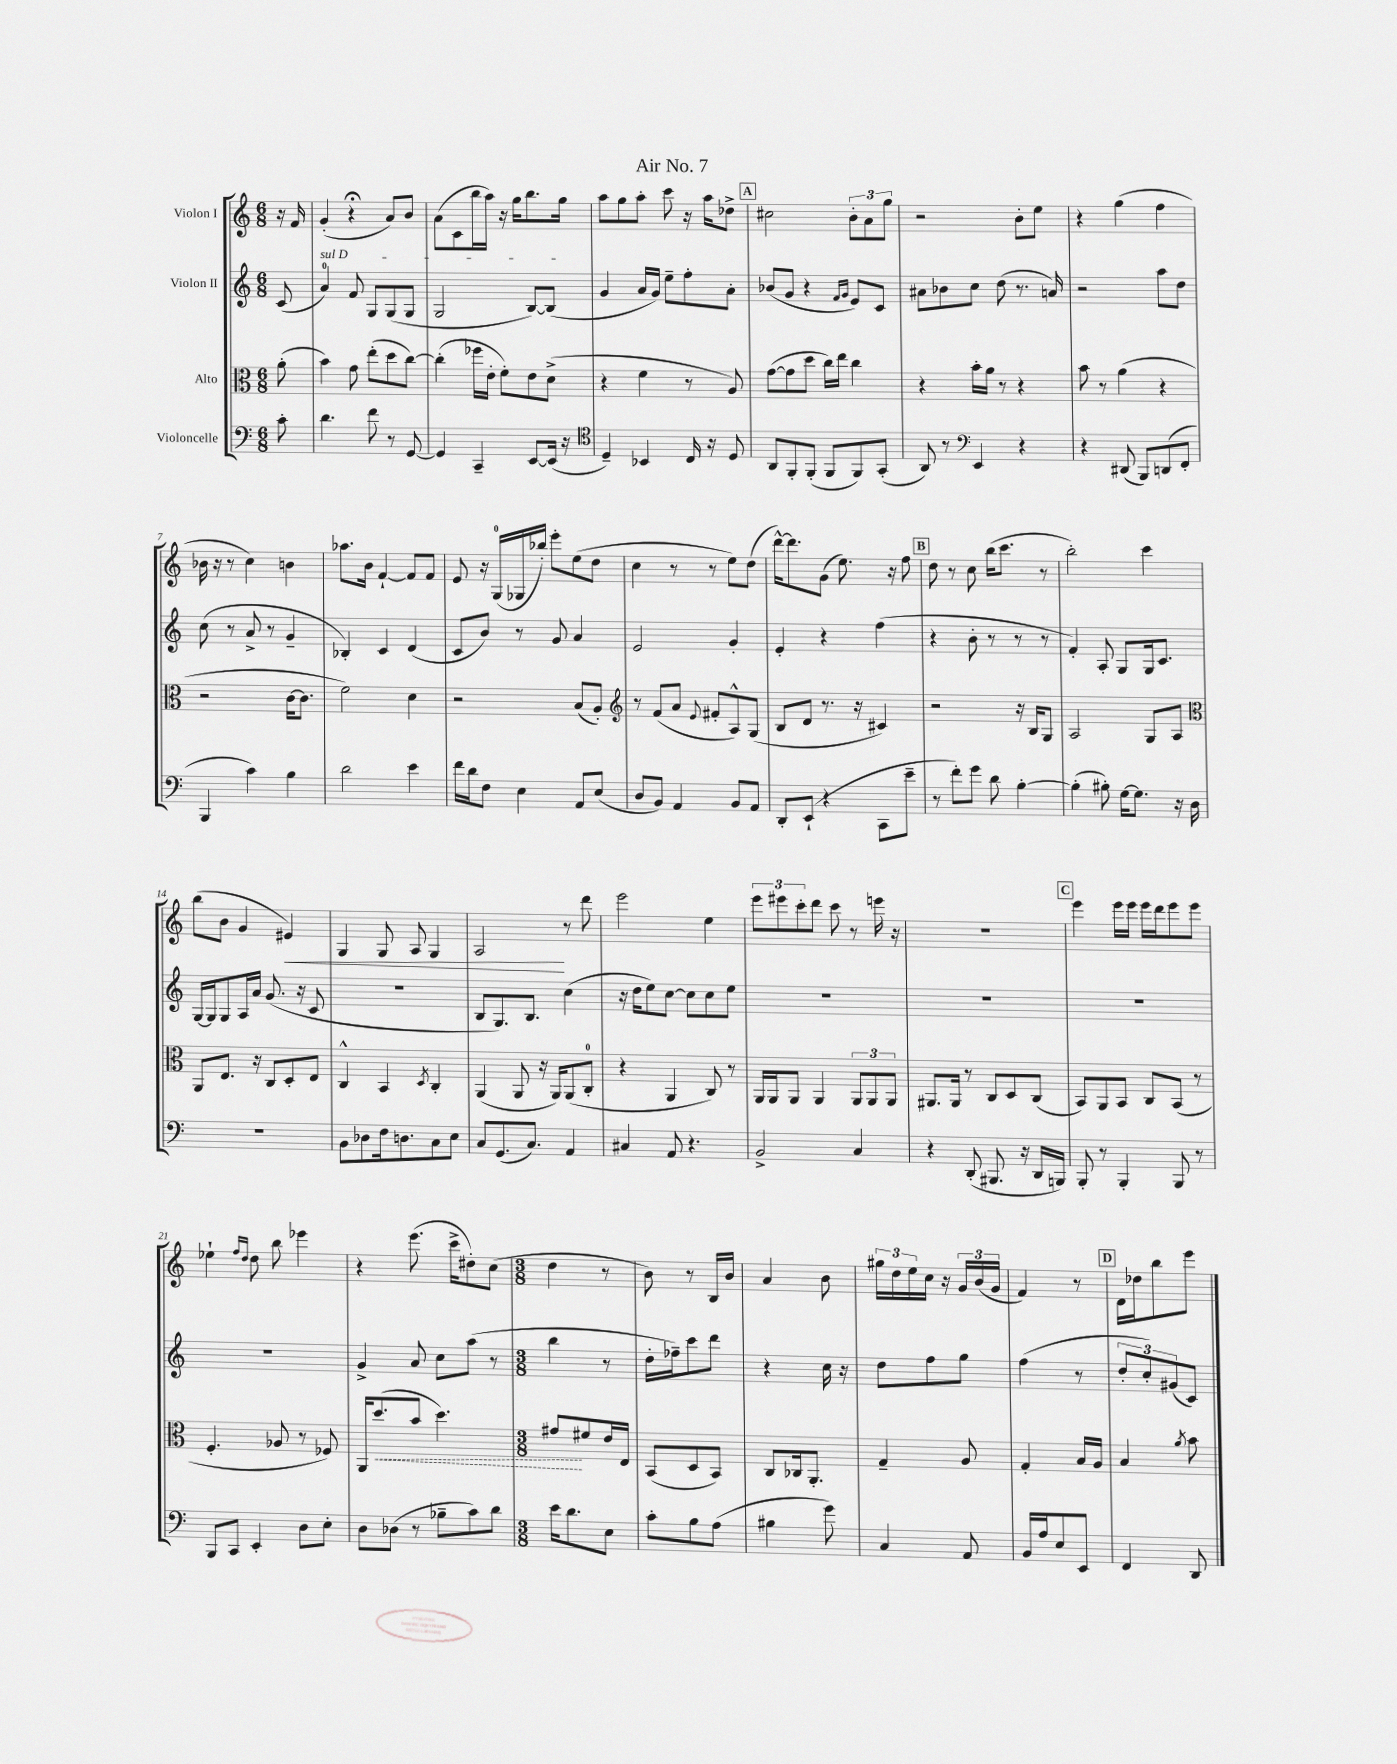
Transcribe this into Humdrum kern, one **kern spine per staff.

**kern	**kern	**dynam	**kern	**kern	**dynam
*part4	*part3	*part3	*part2	*part1	*part1
*staff4	*staff3	*staff3	*staff2	*staff1	*staff1
*I"Violoncelle	*I"Alto	*	*I"Violon II	*I"Violon I	*
*clefF4	*clefC3	*	*clefG2	*clefG2	*
*k[]	*k[]	*	*k[]	*k[]	*
*M6/8	*M6/8	*	*M6/8	*M6/8	*
=	=	=	=	=	=
8c'\	(8a'\	.	(8c/	16r	.
.	.	.	.	16f/	.
=1	=1	=1	=1	=1	=1
!	!	!	!LO:TX:a:i:t=sul D	!	!
4.d\	4b\)	.	4a/)	(4g'/	.
.	8g\	.	8f/	4r;<	.
8f\	(8ee'\L	.	8G/L	.	.
8r	8dd\	.	(8G/	8a/L)	.
[8GG/	[8cc\J)	.	8G/J	8b/J	.
=2	=2	=2	=2	=2	=2
4GG/]	(4cc'\]	.	2G/	(8a\L	.
.	.	.	.	8c\	.
4CC~/	16ff-X\LL	.	.	16bb\L	.
.	16e'\JJ	.	.	16aa\JJ)	.
.	8f'\L)	.	.	16r	.
.	.	.	.	16gg\KL	.
[8EE/L	8e\	.	[8B/L)	8.bb\	.
(16EE/Jk]	(8d^\J	.	(8B/J]	.	.
16r	.	.	.	16gg\Jk	.
=3	=3	=3	=3	=3	=3
*clefC4	*	*	*	*	*
4D~/)	4r	.	4g/	8aa\L	.
.	.	.	.	8gg\	.
4BB-X/	4f\	.	16a/LL	8aa'\J	.
.	.	.	16g/JJ)	.	.
.	.	.	8ee~\L	8ccc\	.
16C/	8r	.	8ff'\	16r	.
16r	.	.	.	16aa\KL	.
8D/	8A/)	.	8a'\J	8dd-X^\J	.
!!LO:REH:place=s1:t=A
=4	=4	=4	=4	=4	=4
8AA/L	([8g\L	.	(8b-X/L	2cc#X\	.
8FF'/	8g\]	.	8g/J	.	.
(8FF'/J	8dd\J	.	4r	.	.
8FF/L	16cc\LL)	.	.	.	.
.	16ee\JJ	.	.	.	.
.	.	.	16qqf/LL	.	.
.	.	.	16qqg/JJ	.	.
8FF/)	4cc\	.	8e/L)	12b'\L	.
.	.	.	.	12a\	.
(8GG'/J	.	.	8c/J	.	.
.	.	.	.	12gg\J	.
=5	=5	=5	=5	=5	=5
8AA/)	4r	.	8a#X\L	2r	.
8r	.	.	8b-X\	.	.
*clefF4	*	*	*	*	*
4EE/	16b'\LL	.	8cc\J	.	.
.	16a\JJ	.	.	.	.
.	8r	.	(8dd\	.	.
4r	4r	.	8.r	8b'\L	.
.	.	.	.	8ee\J	.
.	.	.	16an/)	.	.
=6	=6	=6	=6	=6	=6
4r	8b\	.	2r	4r	.
.	8r	.	.	.	.
(8DD#X/	(4a\	.	.	(4gg\	.
8BBB/L)	.	.	.	.	.
(8DDn/	4r	.	8aa\L	4ff\	.
8FF'/J	.	.	8dd\J	.	.
!!LO:LB:g=z
=7	=7	=7	=7	=7	=7
4BBB/	2r	.	(8cc\	16b-X\	.
.	.	.	.	16r	.
.	.	.	8r	8r	.
4c\)	.	.	8a^/	4cc\)	.
.	.	.	8r	.	.
4B\	[16c\KL	.	4g~/	4bn\	.
.	8.c\J]	.	.	.	.
=8	=8	=8	=8	=8	=8
2d\	2f\)	.	4B-X'/)	8.aa-X\L	.
.	.	.	.	16b\Jk	.
.	.	.	4c/	[4f`/	.
4e\	4d\	.	(4d/	8f/L]	.
.	.	.	.	8f/J	.
=9	=9	=9	=9	=9	=9
16f\LL	2r	.	8c/L	8e/	.
16d\J	.	.	.	.	.
8F\J	.	.	8b/J)	16r	.
.	.	.	.	(16G/LL	.
4E\	.	.	8r	16G-X/	.
.	.	.	.	16bb-X'/JJ)	.
.	.	.	8g/	8eee'\L	.
8AA/L	(8B/L	.	4a/	(8ee\	.
(8E/J	8A'/J)	.	.	8dd\J	.
=10	=10	=10	=10	=10	=10
*	*clefG2	*	*	*	*
8D/L	8r	.	2e/	4cc\	.
8BB/J)	(8f/L	.	.	.	.
4AA/	8a/J	.	.	8r	.
.	8qqe/	.	.	.	.
.	8f#X'/L	.	.	8r	.
8BB/L	8A^^/)	.	4g'/	8ee\L)	.
8AA/J	(8G/J	.	.	(8dd\J	.
=11	=11	=11	=11	=11	=11
8DD'/L	8B/L	.	4e'/	[16ddd^^\KL)	.
.	.	.	.	8.ddd\]	.
(8EE`/J	8d/J	.	.	.	.
4r	8.r	.	4r	(8g\J	.
.	.	.	.	8.ee\)	.
.	16r	.	.	.	.
8CC\L	4c#X/)	.	(4ff\	.	.
.	.	.	.	16r	.
8e~\J	.	.	.	8ff\	.
!!LO:REH:place=s1:t=B
=12	=12	=12	=12	=12	=12
8r	2r	.	4r	8dd\	.
8f'\L)	.	.	.	8r	.
8g\J	.	.	8b'\	8cc\	.
8d\	.	.	8r	(16bb\KL	.
.	.	.	.	8.ccc\J	.
[4B'\	16r	.	8r	.	.
.	16B/KL	.	.	.	.
.	8G/J	.	8r	8r	.
=13	=13	=13	=13	=13	=13
(4B'\]	2A/	.	4f'/)	2bb'\)	.
8B#X'\)	.	.	8A'/	.	.
[16G\KL	.	.	8G/L	.	.
8.G\J]	.	.	.	.	.
.	8G/L	.	16G/k	4ccc\	.
.	.	.	8.c/J	.	.
16r	8A/J	.	.	.	.
16D\	.	.	.	.	.
!!LO:LB:g=z
=14	=14	=14	=14	=14	=14
*	*clefC3	*	*	*	*
2.r	8AA/L	.	[16G/LL	(8bb\L	.
.	.	.	16G/J]	.	.
.	8.E/J	.	8G/	8b\J	.
.	.	.	16A/L	4g/	.
.	16r	.	16a/JJ	.	.
.	8C/L	.	(8.g/	.	.
!	!	!	!	!	!LO:HP:b
.	8D'/	.	.	4e#X/)	<
.	.	.	16r	.	.
.	8E/J	.	8c/	.	.
=15	=15	=15	=15	=15	=15
8BB\L	4C^^/	.	2.r	4G/	.
8D-X\	.	.	.	.	.
16F\k	4BB/	.	.	8G/	.
8.Dn\	.	.	.	.	.
.	.	.	.	8A/	.
.	8qD/	.	.	.	.
8C\	4C'/	.	.	4G/	.
8E\J	.	.	.	.	.
=16	=16	=16	=16	=16	=16
8C/L	(4AA/	.	8B/L	2A/	.
(8.GG/	.	.	8.G/)	.	.
.	8AA/	.	.	.	.
8.C/J)	.	.	8.B/J	.	.
.	16r	.	.	.	.
.	16AA/KL)	.	.	.	.
4AA/	(8AA/	.	(4cc\	8r	[
.	8C'/J	.	.	8ddd\	.
=17	=17	=17	=17	=17	=17
4C#X/	4r	.	16r	2eee\	.
.	.	.	16dd\KL	.	.
.	.	.	8ee\)	.	.
8AA/	4AA/	.	[8cc\J	.	.
4.r	.	.	8cc\L]	.	.
.	8C/)	.	8cc\	4ee\	.
.	8r	.	8ee\J	.	.
=18	=18	=18	=18	=18	=18
2BB^/	16AA/LL	.	2.r	12eee\L	.
.	16AA/J	.	.	.	.
.	.	.	.	12eee#X\	.
.	8AA/J	.	.	.	.
.	.	.	.	12ccc'\	.
.	4AA/	.	.	8ddd\J	.
.	.	.	.	8ccc\	.
4C/	12AA/L	.	.	8r	.
.	12AA/	.	.	.	.
.	.	.	.	16eeen\	.
.	12AA/J	.	.	.	.
.	.	.	.	16r	.
=19	=19	=19	=19	=19	=19
4r	8.AA#X/L	.	2.r	2.r	.
.	16AA#/Jk	.	.	.	.
(8DD'/	8r	.	.	.	.
8.BBB#X/	8C/L	.	.	.	.
.	8D/	.	.	.	.
16r	.	.	.	.	.
16DD/LL	(8C/J	.	.	.	.
16BBBn/JJ)	.	.	.	.	.
!!LO:REH:place=s1:t=C
=20	=20	=20	=20	=20	=20
8BBB'/	8BB/L)	.	2.r	4eee\	.
8r	8AA/	.	.	.	.
4BBB'/	8BB/J	.	.	16eee\LL	.
.	.	.	.	16eee\JJ	.
.	8C/L	.	.	16eee\LL	.
.	.	.	.	16ddd\J	.
8BBB/	(8BB/J	.	.	8eee\	.
8r	8r	.	.	8eee\J	.
!!LO:LB:g=z
=21	=21	=21	=21	=21	=21
8BBB/L	4.F'/	.	2.r	4ee-X`\	.
8CC/J	.	.	.	.	.
.	.	.	.	16qqff/LL	.
.	.	.	.	16qqdd/JJ	.
4EE'/	.	.	.	8dd\	.
.	8A-X/	.	.	8bb\	.
8D\L	8r	.	.	4eee-X\	.
8E'\J	8F-X/)	.	.	.	.
=22	=22	=22	=22	=22	=22
8D\L	16AA/KL	.	4g^/	4r	.
!	!	!LO:HP:b	!	!	!
.	(8.dd/	<	.	.	.
(8D-X\J	.	.	.	.	.
8r	8b/J	.	8a/	(8.eee\	.
8B-X~\L	4.dd\)	.	8cc\L	.	.
.	.	.	.	16ccc^\KL	.
8c\)	.	.	(8aa\J	8dd#X'\)	.
8d\J	.	.	8r	(8cc\J	.
=23	=23	=23	=23	=23	=23
*M3/8	*M3/8	*	*M3/8	*M3/8	*
16e\KL	8g#X/L	.	4bb\	4dd\	.
8.d\	.	.	.	.	.
.	8f#X/	[	.	.	.
8E\J	16e/L	.	8r	8r	.
.	16E/JJ	.	.	.	.
=24	=24	=24	=24	=24	=24
8c'\L	(8BB/L	.	16dd'\LL	8b\)	.
.	.	.	16ff-X~\J)	.	.
8B\	8D/	.	8ccc\	8r	.
(8A\J	8BB/J)	.	8ddd\J	16B/LL	.
.	.	.	.	16b/JJ	.
=25	=25	=25	=25	=25	=25
4B#X\	8C/L	.	4r	4a/	.
.	16C-X/k	.	.	.	.
.	8.AA'/J	.	.	.	.
8g\)	.	.	16cc\	8b\	.
.	.	.	16r	.	.
=26	=26	=26	=26	=26	=26
4C/	4G~/	.	8dd\L	24gg#X\LL	.
.	.	.	.	24dd\	.
.	.	.	.	24ee\	.
.	.	.	8ff\	16cc\JJ	.
.	.	.	.	16r	.
8AA/	8A/	.	8gg\J	24g/LL	.
.	.	.	.	(24b/	.
.	.	.	.	24g/JJ	.
=27	=27	=27	=27	=27	=27
16BB/LL	4G'/	.	(4ff\	4f/)	.
16A/J	.	.	.	.	.
8E/	.	.	.	.	.
8EE/J	16B/LL	.	8r	8r	.
.	16A/JJ	.	.	.	.
!!LO:REH:place=s1:t=D
=28	=28	=28	=28	=28	=28
4FF/	4B/	.	12dd'/L	16d\LL	.
.	.	.	.	16dd-X\J	.
.	.	.	12cc'/)	.	.
.	.	.	.	8bb\	.
.	.	.	(12g#X/	.	.
.	8qa/	.	.	.	.
8DD/	8b\	.	8c/J)	8eee\J	.
==	==	==	==	==	==
*-	*-	*-	*-	*-	*-
